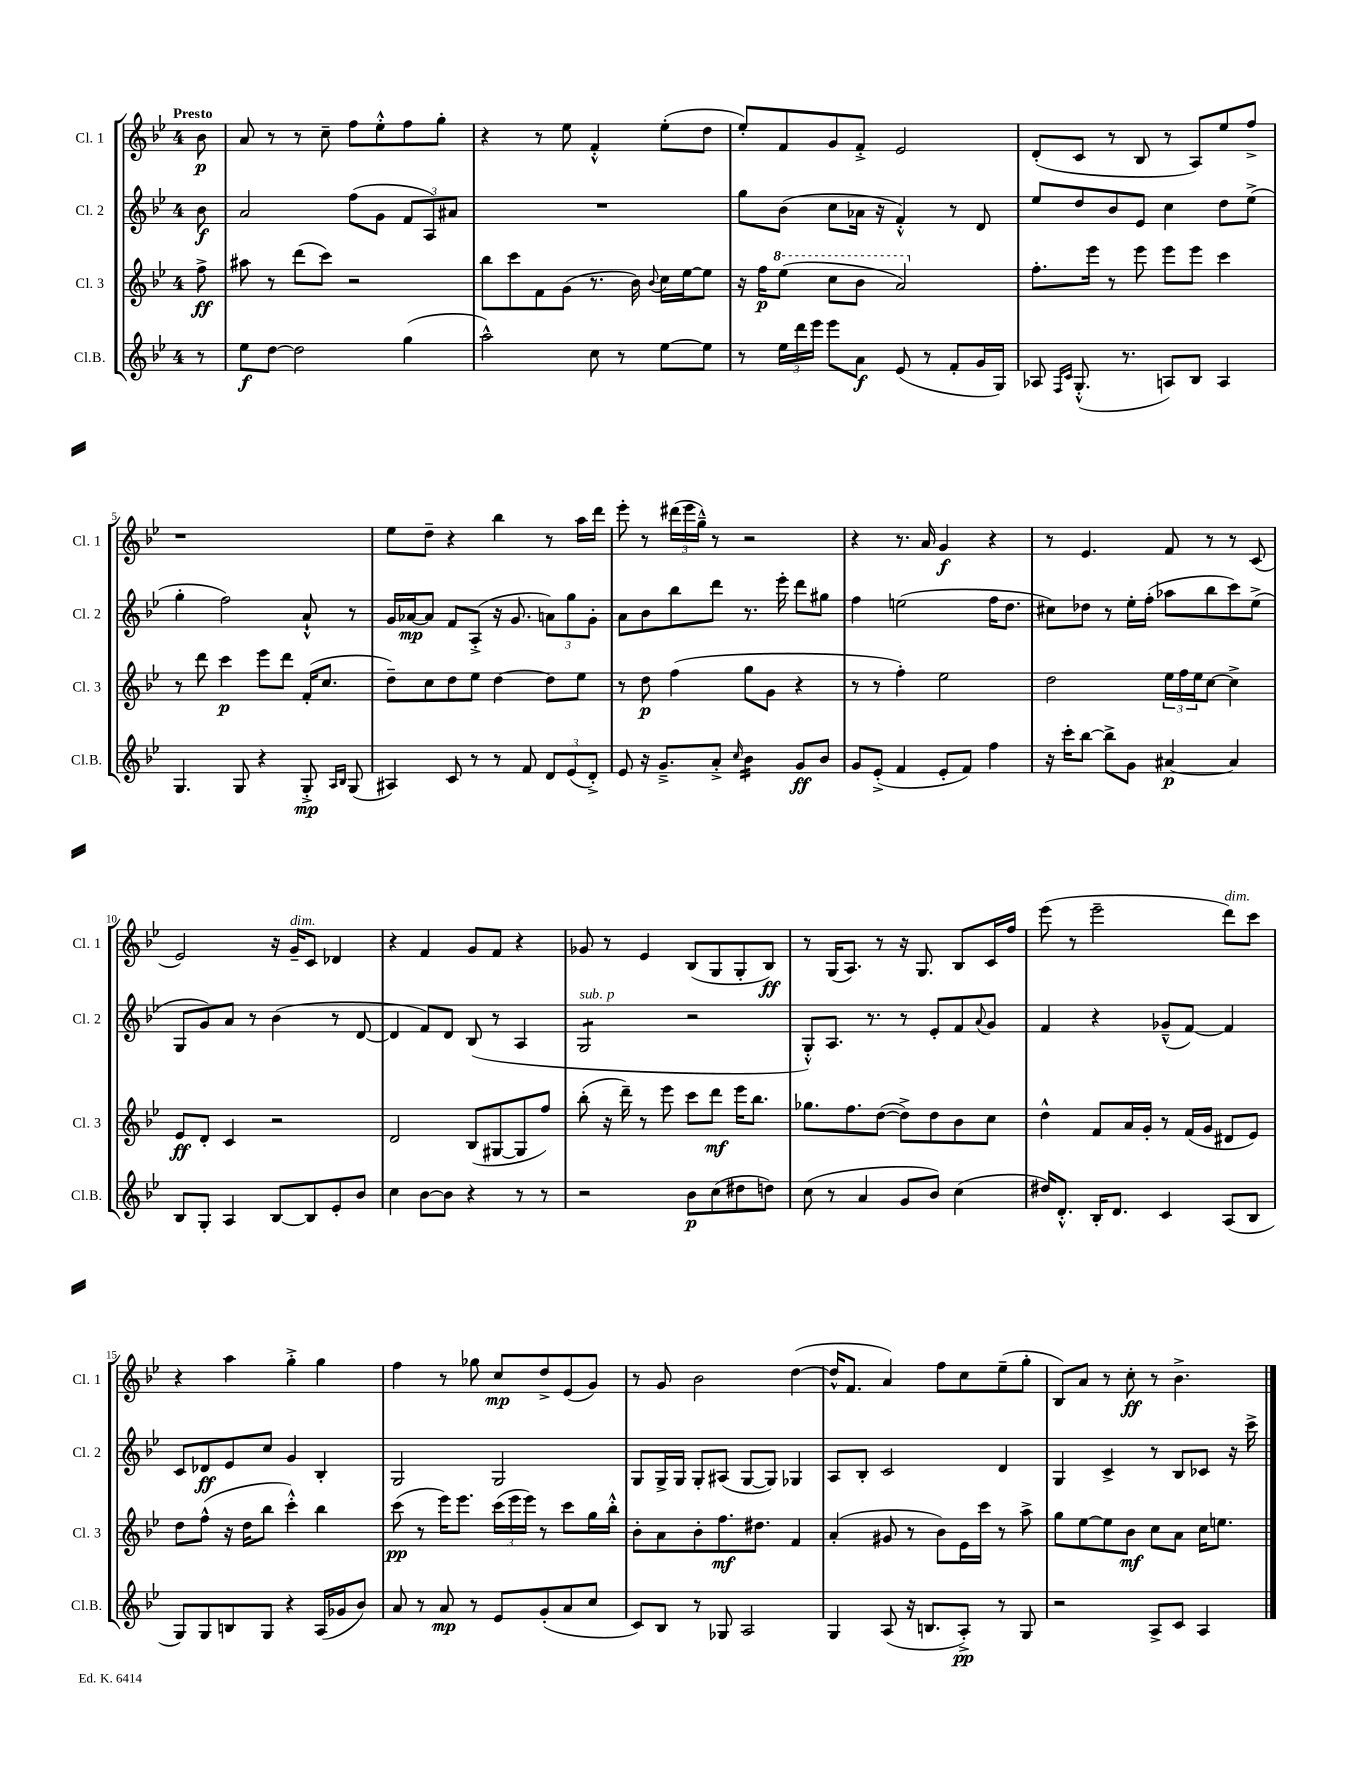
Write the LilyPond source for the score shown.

<<
\new StaffGroup <<
\new Staff = "s0" \with { instrumentName = "Cl. 1" shortInstrumentName = "Cl. 1" } {
    \clef treble \key bes \major \once \override Staff.TimeSignature.style = #'single-digit \time 4/4 \partial 8 \tempo "Presto"
    bes'8\p |
    a'8 r8 r8 c''8-- f''8 ees''8-.-^ f''8 g''8-. |
    r4 r8 ees''8 f'4-.-^ ees''8-.( d''8 |
    ees''8-.) f'8 g'8 f'8-.-> ees'2 |
    d'8-.( c'8 r8 bes8 r8 a8) ees''8 f''8-> |
    r1 |
    ees''8 d''8-- r4 bes''4 r8 a''16 d'''16 |
    ees'''8-. r8 \tuplet 3/2 { dis'''16( ees'''16 g''16---^) } r8 r2 |
    r4 r8. a'16 g'4\f r4 |
    r8 ees'4. f'8 r8 r8 c'8( |
    ees'2) r16 g'16--^\markup { \italic "dim." } c'8 des'4 |
    r4 f'4 g'8 f'8 r4 |
    ges'8 r8 ees'4 bes8( g8 g8-. bes8\ff) |
    r8 g16( a8.) r8 r16 g8. bes8 c'16 f''16 |
    ees'''8( r8 ees'''2-- d'''8^\markup { \italic "dim." }) c'''8 |
    r4 a''4 g''4-.-> g''4 |
    f''4 r8 ges''8 c''8\mp d''8-> ees'8( g'8) |
    r8 g'8 bes'2 d''4~( |
    d''16-^ f'8. a'4) f''8 c''8 ees''8--( g''8-. |
    bes8) a'8 r8 c''8-.\ff r8 bes'4.-> \bar "|." |
}
\new Staff = "s1" \with { instrumentName = "Cl. 2" shortInstrumentName = "Cl. 2" } {
    \clef treble \key bes \major \once \override Staff.TimeSignature.style = #'single-digit \time 4/4 \partial 8
    bes'8\f |
    a'2 f''8( g'8 \tuplet 3/2 { f'8 a8) ais'8 } |
    R1 |
    g''8 bes'8( c''8 aes'16 r16 f'4-.-^) r8 d'8 |
    ees''8 d''8 bes'8 ees'8 c''4 d''8 ees''8->( |
    g''4-. f''2) a'8-!-^ r8 |
    g'16 aes'16~\mp aes'8 f'8 a8-.->( r16 g'8. \tuplet 3/2 { a'8) g''8 g'8-. } |
    a'8 bes'8 bes''8 d'''8 r8. ees'''16-. d'''8 gis''8 |
    f''4 e''2( f''16 d''8. |
    cis''8) des''8 r8 ees''16-. f''16-.( aes''8 bes''8 c'''8) ees''8->( |
    g8 g'8) a'8 r8 bes'4( r8 d'8~ |
    d'4 f'8) d'8 bes8( r8 a4 |
    g2:8^\markup { \italic "sub. p" } r2 |
    g8-.-^) a8. r8. r8 ees'8-. f'8 \appoggiatura { a'8 } g'8 |
    f'4 r4 ges'8---^( f'8~) f'4 |
    c'8 des'8\ff ees'8 c''8 g'4 bes4-. |
    g2 g2 |
    g8 g16-> g16 g8-. ais8( g8~ g8) ges4 |
    a8 bes8-. c'2 d'4 |
    g4 c'4-> r8 bes8 ces'8 r16 c'''16-> \bar "|." |
}
\new Staff = "s2" \with { instrumentName = "Cl. 3" shortInstrumentName = "Cl. 3" } {
    \clef treble \key bes \major \once \override Staff.TimeSignature.style = #'single-digit \time 4/4 \partial 8
    f''8->\ff |
    ais''8 r8 d'''8( c'''8) r2 |
    bes''8 c'''8 f'8 g'8( r8. bes'16) \appoggiatura { bes'8 } c''16 ees''16~ ees''8 |
    r16 f''16\p \ottava #1 ees'''8( c'''8 bes''8 a''2) \ottava #0 |
    f''8.-. ees'''16 r8 ees'''8 ees'''8 ees'''8 c'''4 |
    r8 d'''8 c'''4\p ees'''8 d'''8 f'16-.( c''8. |
    d''8--) c''8 d''8 ees''8 d''4~ d''8 ees''8 |
    r8 d''8\p f''4( g''8 g'8 r4 |
    r8 r8 f''4-.) ees''2 |
    d''2 \tuplet 3/2 { ees''16 f''16 ees''16 } c''8~ c''4-> |
    ees'8\ff d'8-. c'4 r2 |
    d'2 bes8( gis8~ gis8 f''8) |
    bes''8-.( r16 d'''16--) r8 ees'''8 c'''8 d'''8\mf ees'''16 bes''8. |
    ges''8. f''8. d''8~( d''8->) d''8 bes'8 c''8 |
    d''4-^ f'8 a'16 g'16-. r8 f'16( g'16 dis'8 ees'8) |
    d''8 f''8-^( r16 d''16 bes''8 c'''4-.-^) bes''4 |
    c'''8\pp( r8 ees'''16) ees'''8. \tuplet 3/2 { c'''16( ees'''16 ees'''16) } r8 c'''8 g''16 bes''16-.-^ |
    bes'8-. a'8 bes'8-. f''8.\mf dis''8. f'4 |
    a'4-.( gis'8 r8 bes'8) ees'16 c'''16 r8 a''8-> |
    g''8 ees''8~ ees''8 bes'8\mf c''8 a'8 c''16 e''8. \bar "|." |
}
\new Staff = "s3" \with { instrumentName = "Cl.B." shortInstrumentName = "Cl.B." } {
    \clef treble \key bes \major \once \override Staff.TimeSignature.style = #'single-digit \time 4/4 \partial 8
    r8 |
    ees''8\f d''8~ d''2 g''4( |
    a''2-^) c''8 r8 ees''8~ ees''8 |
    r8 \tuplet 3/2 { ees''16 d'''16 ees'''16 } ees'''8 a'8\f ees'8( r8 f'8-. g'16 g16) |
    aes8 \grace { f16 c'16 } g8.-.-^( r8. a8) bes8 a4 |
    g4. g8 r4 g8-.->\mp \grace { a16 bes16 } g8( |
    ais4) c'8 r8 r8 f'8 \tuplet 3/2 { d'8 ees'8( d'8-.->) } |
    ees'8 r16 g'8.---> a'8-.-> \grace { c''16 } bes'4:16 g'8\ff bes'8 |
    g'8 ees'8-.->( f'4 ees'8-. f'8) f''4 |
    r16 c'''16-. bes''8~ bes''8-> g'8 ais'4~\p ais'4 |
    bes8 g8-. a4 bes8~ bes8 ees'8-. bes'8 |
    c''4 bes'8~ bes'8 r4 r8 r8 |
    r2 bes'8\p c''8( dis''8 d''8) |
    c''8( r8 a'4 g'8 bes'8) c''4( |
    dis''16) d'8.-.-^ bes16-. d'8. c'4 a8( bes8 |
    g8) g8 b8 g8 r4 a16( ges'16 bes'8) |
    a'8 r8 a'8\mp r8 ees'8 g'8-.( a'8 c''8 |
    c'8) bes8 r8 ges8 a2 |
    g4 a8( r16 b8. a8-.->\pp) r8 g8 |
    r2 a8-> c'8 a4 \bar "|." |
}
>>
>>
